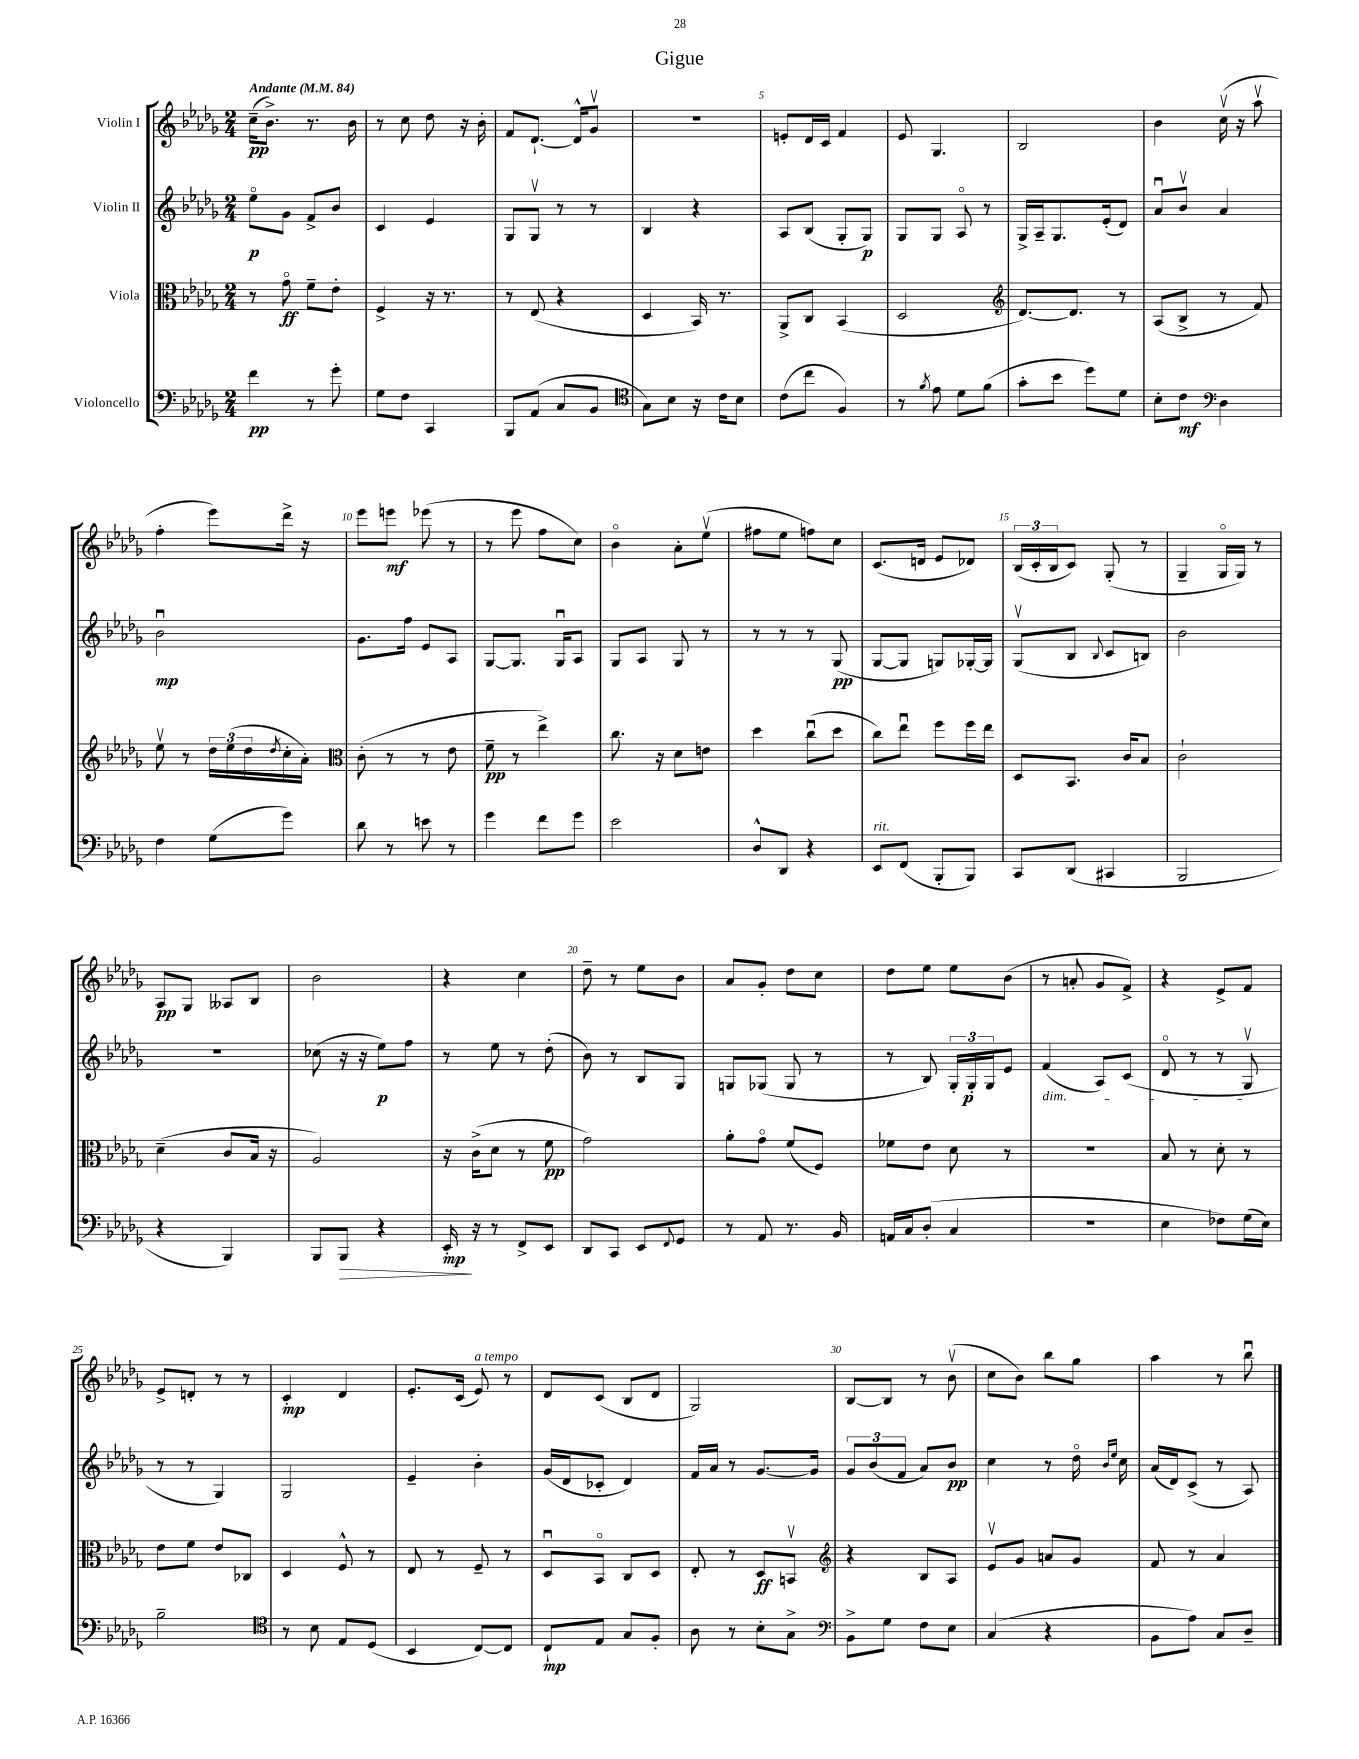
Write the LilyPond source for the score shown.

\header { title = "Gigue" }
<<
\new StaffGroup <<
\new Staff = "s0" \with { instrumentName = "Violin I" } {
    \clef treble \key des \major \numericTimeSignature \time 2/4 \tempo "Andante" 4 = 84
    c''16--\pp( bes'8.->) r8. bes'16 |
    r8 c''8 des''8 r16 bes'16-. |
    f'8 des'8.~-! des'16-^ ges'8\upbow |
    r2 |
    e'8-. des'16 c'16 f'4 |
    ees'8 ges4. |
    bes2 |
    bes'4 c''16\upbow( r16 aes''8\upbow |
    f''4-. ees'''8) des'''16-> r16 |
    ees'''8 e'''8\mf ees'''8( r8 |
    r8 ees'''8 f''8 c''8) |
    bes'4\flageolet aes'8-. ees''8\upbow( |
    fis''8 ees''8 f''8) c''8 |
    c'8.( d'16 ees'8 des'8) |
    \tuplet 3/2 { bes16( c'16-. bes16 } c'8) ges8-.( r8 |
    ges4-- ges16\flageolet ges16) r8 |
    aes8\pp ges8 aeses8 bes8 |
    bes'2 |
    r4 c''4 |
    des''8-- r8 ees''8 bes'8 |
    aes'8 ges'8-. des''8 c''8 |
    des''8 ees''8 ees''8 bes'8( |
    r8 a'8-. ges'8 f'8->) |
    r4 ees'8-> f'8 |
    ees'8-> d'8-. r8 r8 |
    c'4-.\mp des'4 |
    ees'8.-. c'16( ees'8^\markup { \italic "a tempo" }) r8 |
    des'8 c'8( bes8 des'8 |
    ges2) |
    bes8~ bes8 r8 bes'8\upbow( |
    c''8 bes'8) bes''8 ges''8 |
    aes''4 r8 bes''8\downbow \bar "|." |
}
\new Staff = "s1" \with { instrumentName = "Violin II" } {
    \clef treble \key des \major \numericTimeSignature \time 2/4
    ees''8\flageolet\p ges'8 f'8-> bes'8 |
    c'4 ees'4 |
    ges8 ges8\upbow r8 r8 |
    bes4 r4 |
    aes8 bes8( ges8-. ges8\p) |
    ges8 ges8 aes8\flageolet r8 |
    ges16-> aes16-- ges8. ees'16-.( des'8) |
    aes'8\downbow bes'8\upbow aes'4 |
    bes'2\downbow\mp |
    ges'8. f''16 ees'8 aes8 |
    ges8~ ges8. ges16\downbow aes8 |
    ges8 aes8 ges8 r8 |
    r8 r8 r8 ges8\pp( |
    ges8~ ges8 g8) ges16~-. ges16 |
    ges8\upbow( bes8 \appoggiatura { bes8 } c'8 b8) |
    bes'2 |
    R2 |
    ces''8( r16 r16 ees''8\p) f''8 |
    r8 ees''8 r8 des''8-.( |
    bes'8) r8 bes8 ges8 |
    g8 ges8( ges8 r8 |
    r8 bes8) \tuplet 3/2 { ges16-. ges16-.\p ges16 } ees'8 |
    f'4\dim( aes8) c'8( |
    des'8\flageolet r8 r8 ges8\upbow\! |
    r8 r8 ges4) |
    ges2 |
    ees'4-- bes'4-. |
    ges'16( des'16 ces'8-. des'4) |
    f'16 aes'16 r8 ges'8.~ ges'16 |
    \tuplet 3/2 { ges'8 bes'8( f'8 } aes'8) bes'8\pp |
    c''4 r8 des''16\flageolet \grace { bes'16 ees''16 } c''16 |
    aes'16( des'16) c'8->( r8 aes8) \bar "|." |
}
\new Staff = "s2" \with { instrumentName = "Viola" } {
    \clef alto \key des \major \numericTimeSignature \time 2/4
    r8 ges'8\flageolet\ff f'8-- ees'8-. |
    f4-> r16 r8. |
    r8 ees8( r4 |
    des4 bes,16) r8. |
    aes,8-> c8 bes,4( |
    des2 |
    \clef treble des'8.~) des'8. r8 |
    aes8( bes8-> r8 f'8) |
    ees''8\upbow r8 \tuplet 3/2 { des''16 ees''16( des''16 } \acciaccatura { des''8 } c''16-. aes'16-.) |
    \clef alto c'8-.( r8 r8 ees'8 |
    f'8--\pp r8 ees''4->) |
    c''8. r16 des'8 e'8 |
    des''4 c''8\downbow( des''8 |
    c''8) ees''8\downbow f''8 f''16 ees''16 |
    des8 bes,8. c'16 bes8 |
    c'2-! |
    des'4--( c'8 bes16 r16 |
    aes2) |
    r16 c'16->( des'8 r8 f'8\pp |
    ges'2) |
    aes'8-. ges'8\flageolet f'8( f8) |
    fes'8 ees'8 des'8 r8 |
    R2 |
    bes8 r8 des'8-. r8 |
    ees'8 f'8 ees'8 ces8 |
    des4 f8-^ r8 |
    ees8 r8 f8-- r8 |
    des8\downbow bes,8\flageolet c8 des8 |
    ees8-. r8 des8\ff b,8\upbow |
    \clef treble r4 bes8 aes8 |
    ees'8\upbow ges'8 a'8 ges'8 |
    f'8 r8 aes'4 \bar "|." |
}
\new Staff = "s3" \with { instrumentName = "Violoncello" } {
    \clef bass \key des \major \numericTimeSignature \time 2/4
    f'4\pp r8 ges'8-. |
    ges8 f8 c,4 |
    bes,,8 aes,8( c8 bes,8 |
    \clef tenor ges8) bes8 r16 c'16 bes8 |
    c'8( c''8 f4) |
    r8 \acciaccatura { f'8 } ees'8 des'8 f'8( |
    ges'8-. bes'8 des''8) des'8 |
    bes8-. c'8\mf \clef bass des4 |
    f4 ges8( ges'8) |
    des'8 r8 e'8 r8 |
    ges'4 f'8 ges'8 |
    ees'2 |
    des8-^ des,8 r4 |
    ees,8^\markup { \italic "rit." } f,8( bes,,8-. bes,,8) |
    c,8 des,8( cis,4 |
    bes,,2 |
    r4 bes,,4) |
    bes,,8 bes,,8\> r4 |
    ees,16-.\mp\! r16 r8 f,8-> ees,8 |
    des,8 c,8 ees,8 \appoggiatura { f,8 } ges,8 |
    r8 aes,8 r8. bes,16 |
    a,16 c16 des8-.( c4 |
    R2 |
    ees4 fes8) ges16( ees16) |
    bes2-- |
    \clef tenor r8 bes8 ees8 des8( |
    bes,4 c8~) c8 |
    c8-!\mp ees8 ges8 f8-. |
    aes8 r8 bes8-. ges8-> |
    \clef bass bes,8-> ges8 f8 ees8 |
    c4( r4 |
    bes,8 aes8) c8 des8-- \bar "|." |
}
>>
>>
\layout { \context { \Score \override BarNumber.break-visibility = ##(#f #t #t) barNumberVisibility = #(every-nth-bar-number-visible 5) } }
